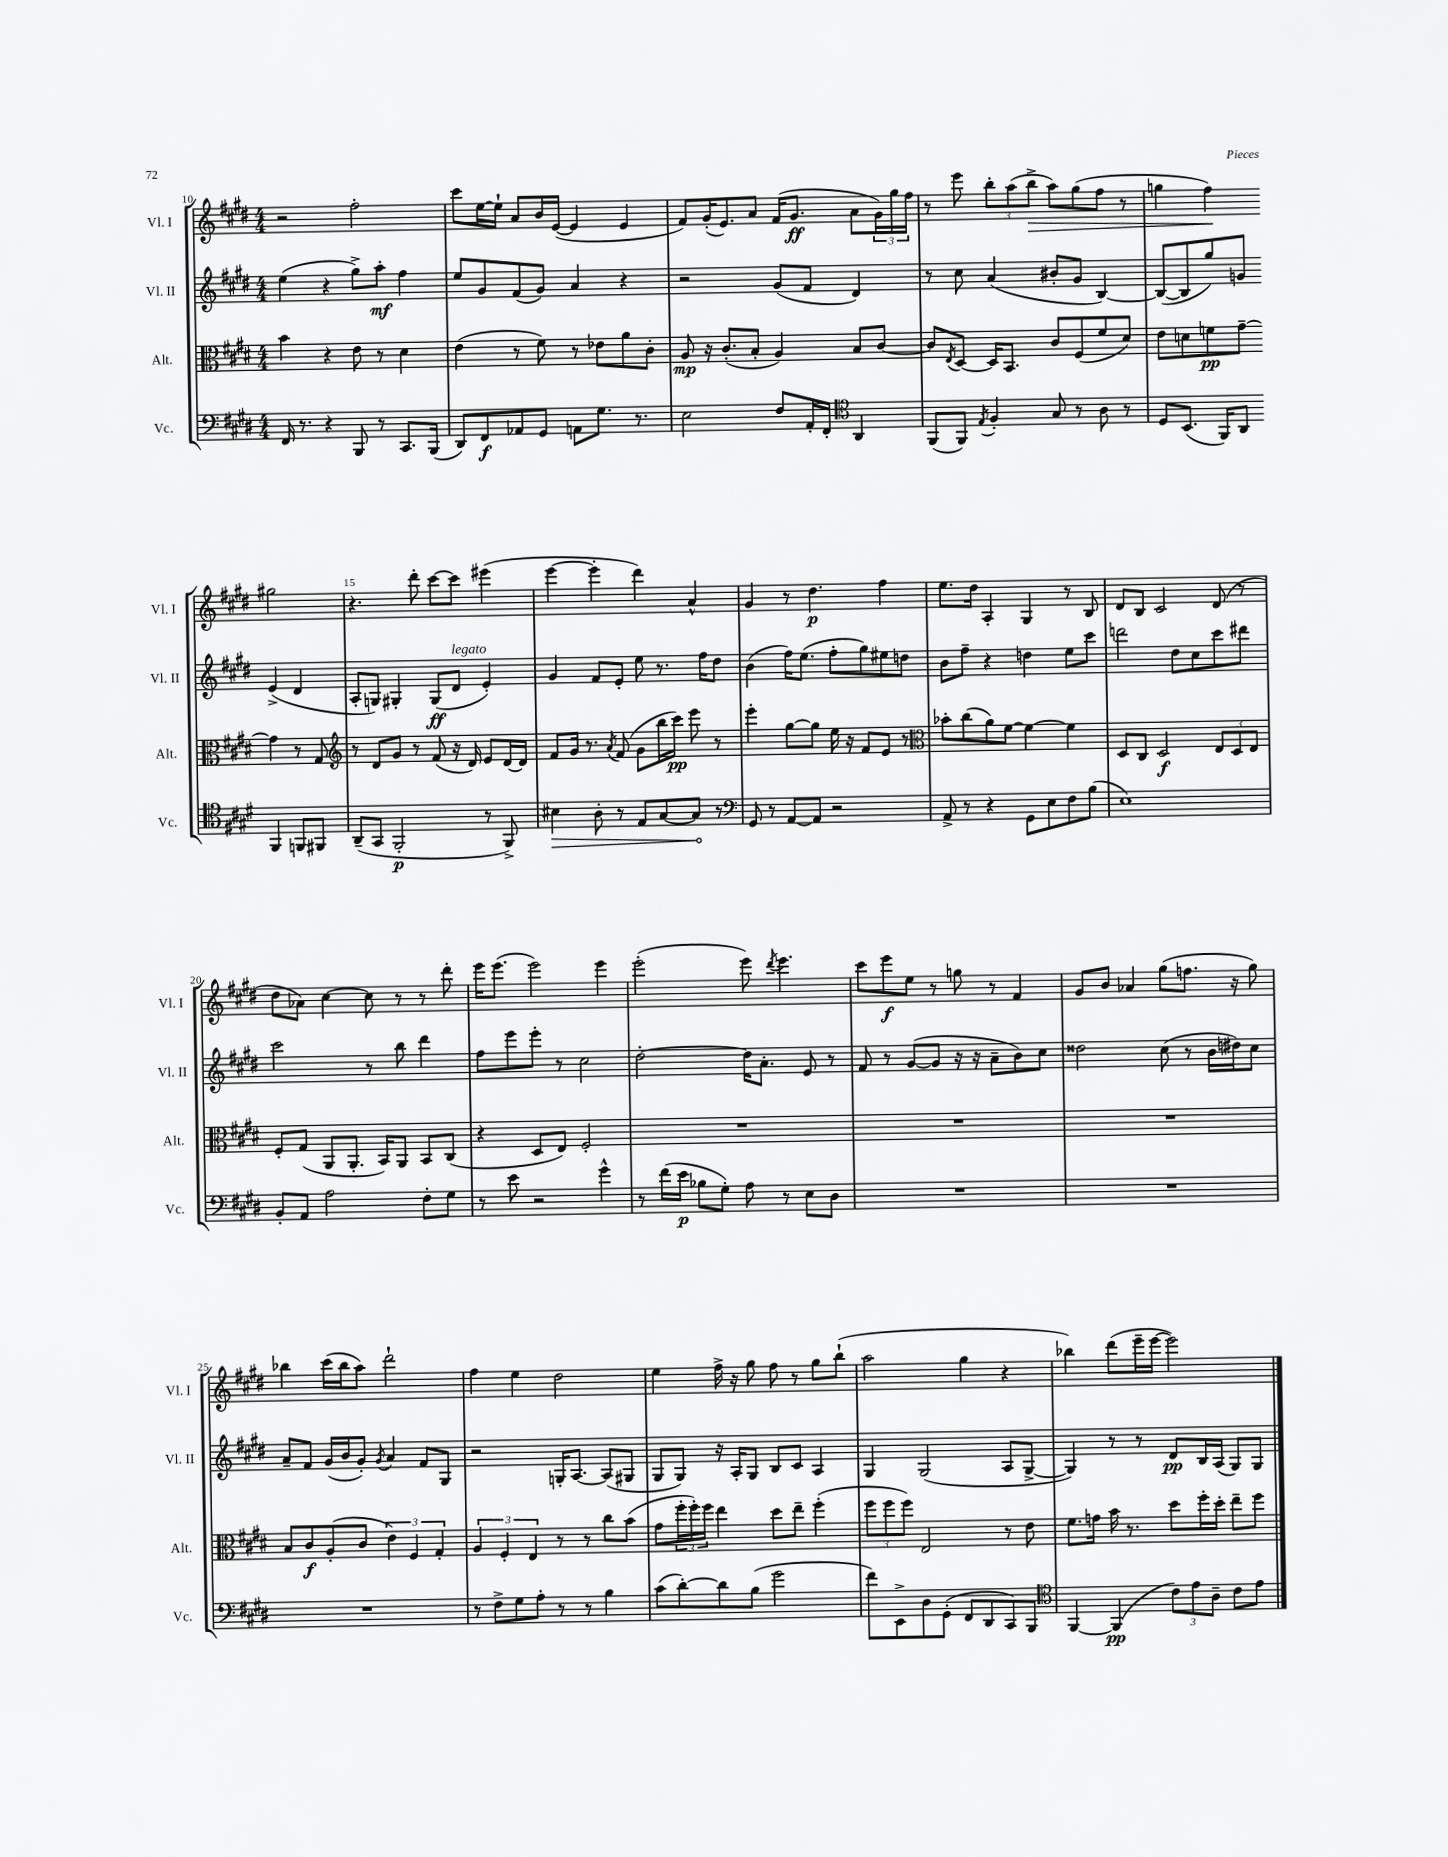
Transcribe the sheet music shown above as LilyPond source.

<<
\new StaffGroup <<
\new Staff = "s0" \with { instrumentName = "Vl. I" shortInstrumentName = "Vl. I" } {
    \clef treble \key e \major \numericTimeSignature \time 4/4
    r2 fis''2-. |
    cis'''8 e''16~ e''16-! a'8 b'16 e'16~( e'4 e'4 |
    fis'8) gis'16-.( e'8.) a'8 fis'16( gis'8.\ff a'8 \tuplet 3/2 { gis'16) gis''16 fis''16 } |
    r8 e'''8 \tuplet 3/2 { b''8-. a''8( b''8->\> } a''8) gis''8( fis''8 r8 |
    g''4 fis''4\!) gis''2 |
    r4. dis'''8-. cis'''8~ cis'''8 eis'''4( |
    e'''4~ e'''4-. dis'''4) a'4-^ |
    gis'4 r8 dis''4.\p fis''4 |
    e''8. dis''16 a4-. gis4 r8 b8 |
    dis'8 b8 cis'2 dis'8( r8 |
    dis''8 aes'8) cis''4~ cis''8 r8 r8 dis'''8-. |
    e'''16 e'''8.( e'''2) e'''4 |
    e'''2-.( e'''8) \acciaccatura { dis'''8 } e'''4. |
    cis'''8 e'''8\f e''8 r8 g''8 r8 fis'4 |
    gis'8 b'8 aes'4 gis''8( f''8. r16 gis''8) |
    bes''4 cis'''16( bes''16 a''8) dis'''2-! |
    fis''4 e''4 dis''2 |
    e''4 fis''16-> r16 gis''8 fis''8 r8 gis''8 b''8-!( |
    a''2 gis''4 r4 |
    bes''4) dis'''8( e'''16-- e'''16~ e'''2) \bar "|." |
}
\new Staff = "s1" \with { instrumentName = "Vl. II" shortInstrumentName = "Vl. II" } {
    \clef treble \key e \major \numericTimeSignature \time 4/4
    e''4( r4 gis''8->) a''8-.\mf fis''4 |
    e''8 gis'8 fis'8( gis'8) a'4 r4 |
    r2 gis'8( fis'8 dis'4) |
    r8 cis''8 a'4( bis'8-. gis'8 b4~) |
    b8~( b8 gis''8) g'8 e'4->( dis'4 |
    a8-. g8) gis4-. gis8\ff( dis'8^\markup { \italic "legato" } e'4-.) |
    gis'4 fis'8 e'8-. e''8 r8. fis''16 dis''8 |
    b'4( fis''16) e''8.( fis''8-. gis''8) eis''8 d''8 |
    b'8 fis''8-- r4 d''4 e''8 cis'''8 |
    d'''2 dis''8 cis''8 cis'''8 dis'''8 |
    cis'''2 r8 b''8 dis'''4 |
    fis''8 e'''8 e'''8-. r8 cis''2 |
    dis''2~-. dis''16 a'8.-. e'8 r8 |
    fis'8 r8 gis'8~( gis'8 r16 r16 a'8-- b'8) cis''8 |
    disis''2 cis''8( r8 b'16 dis''16) cis''8 |
    a'8-- fis'8 gis'16( b'16 gis'8-.) \acciaccatura { gis'8 } a'4 fis'8 gis8 |
    r2 g16-. a8.~ a8( gis8 |
    gis8 gis8) r16 a16-. gis8 b8 cis'8 a4 |
    gis4 gis2( a8 gis8~-> |
    gis4) r8 r8 dis'8\pp b16 a16( gis8) gis8 \bar "|." |
}
\new Staff = "s2" \with { instrumentName = "Alt." shortInstrumentName = "Alt." } {
    \clef alto \key e \major \numericTimeSignature \time 4/4
    b'4 r4 e'8 r8 dis'4 |
    e'4( r8 fis'8) r8 ees'8 a'8 cis'8-. |
    a8\mp r16 cis'8.-.( b8-. a4) b8 cis'8~ |
    cis'8 \acciaccatura { e8 } dis8~ dis16 b,8. cis'8 fis8( fis'8 dis'8) |
    e'8 d'8 f'8\pp gis'8~-- gis'4 r8 gis8 |
    \clef treble r8 dis'8 gis'8 r8 fis'8( r16 dis'16) e'8 dis'16~ dis'16 |
    fis'8 gis'16 r8. \acciaccatura { a'8 } fis'8( gis'8 b''16 cis'''16\pp) e'''8 r8 |
    e'''4-. gis''8~ gis''8 e''16 r16 fis'8 e'8 r8 |
    \clef alto bes'8-. cis''8( a'8) fis'8~ fis'4~ fis'4 |
    dis8 cis8 dis2\f \tuplet 3/2 { e8 dis8 e8 } |
    fis8-. gis8( a,8 a,8.-. b,16) a,8 b,8 cis8( |
    r4 dis8 e8) fis2-. |
    R1 |
    R1 |
    R1 |
    b8 cis'8\f a8-.( cis'8 \tuplet 3/2 { e'4) fis4 gis4-. } |
    \tuplet 3/2 { a4 fis4-. e4 } r8 r8 cis''8 b'8( |
    gis'8 \tuplet 3/2 { fis''16-. fis''16-.) fis''16 } e''4 dis''8 e''8-- fis''4-.( |
    \tuplet 3/2 { fis''8 fis''8 fis''8) } e2 r8 e'8 |
    fis'8. g'16 b'16 r8. dis''8 fis''16-. dis''16-. e''8-- fis''8 \bar "|." |
}
\new Staff = "s3" \with { instrumentName = "Vc." shortInstrumentName = "Vc." } {
    \clef bass \key e \major \numericTimeSignature \time 4/4
    fis,16 r8. r4 b,,8 r8 cis,8. b,,16( |
    dis,8) fis,8\f aes,8 gis,8 a,8 gis8. r8. |
    e2 fis8 a,16-. fis,16-. \clef tenor a,4 |
    fis,8( fis,8) \acciaccatura { e8 } fis4-. gis8 r8 a8 r8 |
    dis8 b,8.( fis,16) a,8 fis,4 f,8 fis,8 |
    a,8--( gis,8 fis,2-.\p r8 fis,8->) |
    \once \override Hairpin.circled-tip = ##t bis4\> a8-. r8 e8 gis8~ gis8\! r8 |
    \clef bass gis,8 r8 a,8~ a,8 r2 |
    a,8-> r8 r4 gis,8 e8 fis8 b8( |
    e1) |
    b,8-. a,8 a2 fis8-. gis8 |
    r8 e'8 r2 gis'4-^ |
    r8 fis'16( e'16\p bes8 gis8-.) a8 r8 e8 dis8 |
    R1 |
    R1 |
    R1 |
    r8 fis8-> gis8 a8-. r8 r8 b4 |
    cis'8( dis'8~-.) dis'8 b8( gis'2 |
    fis'8) e,8-> dis8 gis,8-.( fis,8 dis,8 cis,8) b,,8 |
    \clef tenor fis,4~ fis,4\pp( \tuplet 3/2 { cis'8) e'8 a8-- } cis'8 e'8 \bar "|." |
}
>>
>>
\layout { \context { \Score currentBarNumber = #10 \override BarNumber.break-visibility = ##(#f #t #t) barNumberVisibility = #(every-nth-bar-number-visible 5) } }
